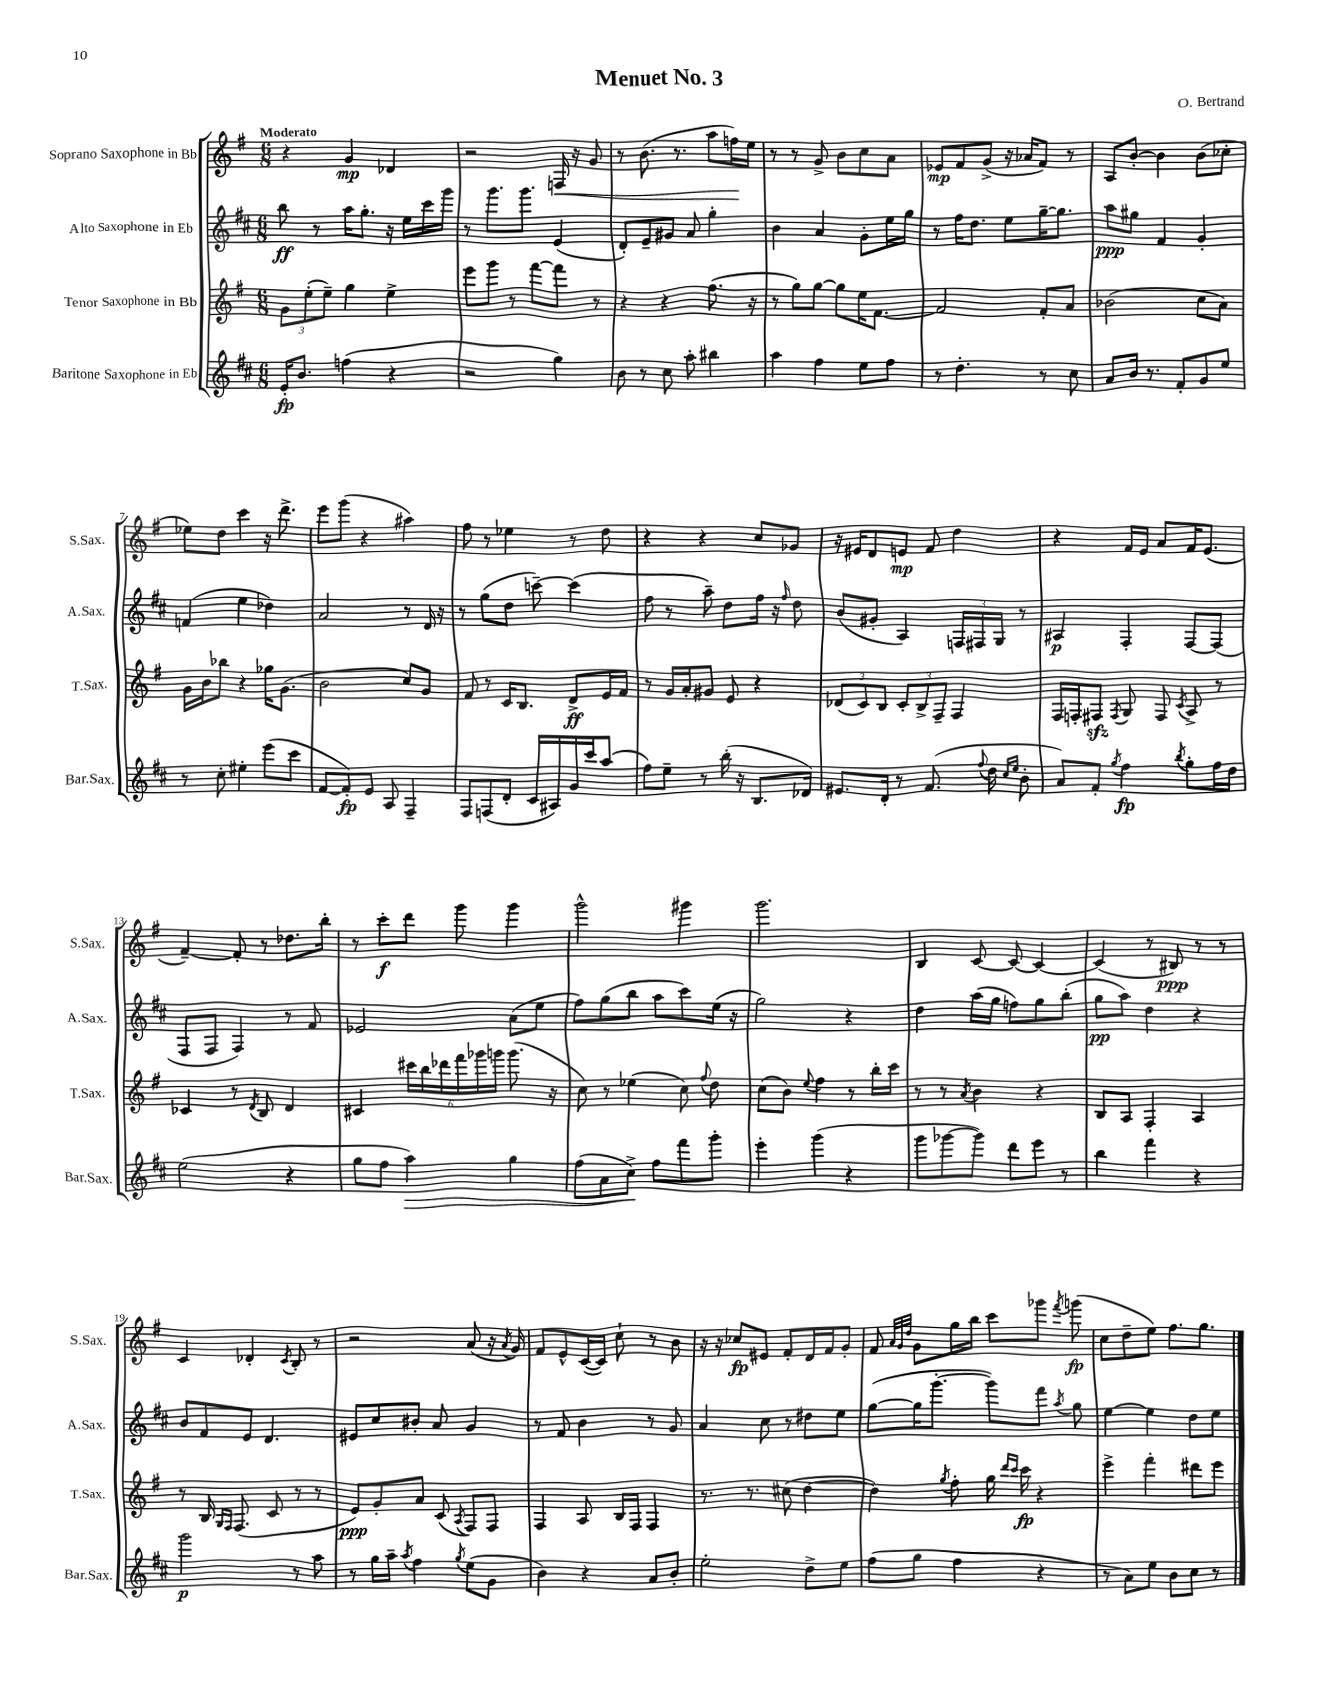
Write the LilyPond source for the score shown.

\header { title = "Menuet No. 3" composer = "O. Bertrand" }
<<
\new StaffGroup <<
\new Staff = "s0" \with { instrumentName = "Soprano Saxophone in Bb" shortInstrumentName = "S.Sax." } {
    \clef treble \key g \major \numericTimeSignature \time 6/8 \tempo "Moderato"
    \autoBeamOff r4 g'4\mp des'4 |
    r2 f16\< r16 g'8 |
    r8 b'8.( r8. a''8[ f''16\!) e''16] |
    r8 r8 g'8-> b'8[ c''8 a'8] |
    ees'8[\mp fis'8 g'8]->( r16 aes'16[ fis'8]) r8 |
    a8[ b'8]~-. b'4 b'8[( ces''8]-. |
    ees''8[) d''8] c'''4 r16 d'''8.-> |
    e'''8[ g'''8]( r4 ais''4) |
    fis''8 r8 ees''4 r8 d''8 |
    r4 r4 c''8[ ges'8] |
    r16 eis'16[ d'8 e'8]\mp fis'8 d''4 |
    r4 fis'16[ e'16] a'8[ fis'16 e'8.]( |
    fis'4~--) fis'8-. r8 des''8.[ b''16]-. |
    r8 c'''8[-.\f d'''8] g'''8 g'''4 |
    g'''2-^ gis'''4 |
    g'''2. |
    b4 c'8~ c'8~ c'4~ |
    c'4( r8 bis8\ppp) r8 r8 |
    c'4 des'4-. \acciaccatura { c'8 } b8-. r8 |
    r2 a'8( r16 \acciaccatura { a'8 } g'16) |
    fis'8[ e'8-^ c'16~( c'16]) c''8-! r8 b'8 |
    r16 r16 ces''8[\fp eis'8] fis'8[-. d'16 fis'16 g'8]-. |
    fis'8 \grace { a'32[ g'32 d''32] } g'8[ g''16 b''16] c'''8[ ges'''8] \acciaccatura { fis'''8 } g'''8\fp( |
    c''8[ d''8-- e''8]) fis''8.[ g''8.] \bar "|." |
}
\new Staff = "s1" \with { instrumentName = "Alto Saxophone in Eb" shortInstrumentName = "A.Sax." } {
    \clef treble \key d \major \numericTimeSignature \time 6/8
    \autoBeamOff b''8\ff r8 a''16[ g''8.]-. r16 e''16[ cis'''16 g'''16] |
    r8 g'''8.[ g'''8.] e'4( |
    d'8[-.) e'8-- gis'8] a'8 g''4-. |
    b'4 a'4 g'8[-. e''16 g''16] |
    r8 fis''16[ d''8.] e''8[ g''16~-- g''8.] |
    a''8[\ppp gis''8] fis'4 g'4-. |
    f'4( e''4 des''4) |
    a'2 r8 d'16 r16 |
    r8 g''8[( d''8] c'''8~--) c'''4( |
    fis''8 r8 a''8--) d''8[ fis''16] r16 \grace { fis''16 } d''8 |
    b'8[( gis'8]-. a4) \tuplet 3/2 { f16[ fis16 g16] } r8 |
    ais4\p fis4-. fis8[~ fis8]( |
    fis8[ fis8] fis4) r8 fis'8 |
    ees'2 a'8[( e''8] |
    fis''8[) g''8( b''8] a''8[ cis'''8) e''16]( r16 |
    g''2) r4 |
    d''4 a''16[( g''16] f''8[) g''8 b''8]-.( |
    g''8[\pp a''8]) d''4 r4 |
    b'8[ fis'8 e'8] d'4. |
    eis'8[ cis''8 bis'8]-. a'8 g'4 |
    r8 fis'8 b'4 r8 g'8 |
    a'4 cis''8 r8 dis''8[ e''8] |
    g''8[~( g''16 g'''8.]~-. g'''8[) fis'''8] \acciaccatura { a''8 } g''8 |
    e''4~ e''4 d''8[ e''8] \bar "|." |
}
\new Staff = "s2" \with { instrumentName = "Tenor Saxophone in Bb" shortInstrumentName = "T.Sax." } {
    \clef treble \key g \major \numericTimeSignature \time 6/8
    \autoBeamOff \tuplet 3/2 { g'8[ e''8-.( e''8]--) } g''4 e''4-> |
    e'''8[ g'''8] r8 fis'''8[~ fis'''8] r8 |
    r4 r4 fis''8.( r16 |
    r8 g''8[) g''8]~ g''8[ e''16 fis'8.]~ |
    fis'2 fis'8[-. a'8] |
    bes'2( c''8[ a'8]) |
    g'16[ b'16 bes''8] r4 ges''16[ g'8.]( |
    b'2 c''8[) g'8] |
    fis'8 r8 c'16[ b8.] d'8[->\ff e'16 fis'16] |
    r8 g'16[ a'16-. gis'8] e'8 r4 |
    \tuplet 3/2 { des'8[( c'8) b8] } \tuplet 3/2 { c'8[-. b8-> fis8]-- } fis4 |
    fis16[ f16-. fis8]\sfz \acciaccatura { fis8 } g8 fis8 \acciaccatura { c'8 } a8-> r8 |
    ces'4 r8 \acciaccatura { d'8 } b8 d'4 |
    cis'4 \tuplet 6/4 { cis'''16[ b''16 des'''16 fis'''16 ges'''16 g'''16] } g'''8.( r16 |
    c''8) r8 ees''4( c''8) \appoggiatura { fis''8 } d''8 |
    c''8[( b'8]) \appoggiatura { e''8 } fis''4 r8 b''16[-. c'''16] |
    r8 r8 \acciaccatura { a'8 } b'4 r4 |
    b8[ a8] fis4-. a4 |
    r8 b16 \grace { g16[ fis16] } fis8.( c'8 r8 r8 |
    e'8[\ppp) g'8-. a'8] c'8( \acciaccatura { a8 } fis8[) fis8] |
    fis4 a8 b16[ fis16] fis4 |
    r8. r8. cis''8( d''4~ |
    d''4) \acciaccatura { g''8 } fis''8-. g''16 \grace { d'''16[ c'''16] } c'''16\fp r4 |
    e'''4-> fis'''4-. dis'''8[ e'''8] \bar "|." |
}
\new Staff = "s3" \with { instrumentName = "Baritone Saxophone in Eb" shortInstrumentName = "Bar.Sax." } {
    \clef treble \key d \major \numericTimeSignature \time 6/8
    \autoBeamOff e'16[-.\fp b'8.] f''4( r4 |
    r2 g''4) |
    b'8 r8 cis''8 a''8-. bis''4 |
    a''4 fis''4 e''8[ fis''8] |
    r8 d''4.-. r8 cis''8 |
    a'8[ b'16] r8. fis'8[-. g'8 e''8] |
    r8 cis''8-. eis''4-. e'''8[( cis'''8] |
    fis'8[~ fis'8-.\fp) e'8] a8 fis4-- |
    fis8[ f8( d'8]-. cis'16[ ais16) g'16 cis'''16 a''8]( |
    fis''8[) e''8]-- r8 b''16-.( r16 b8.[ des'16]) |
    eis'8.[ d'16]-. r8 fis'8.( \appoggiatura { fis''8 } d''16 \grace { cis''16[ e''16] } b'8-. |
    a'8[) fis'8]-. \acciaccatura { g''8 } fis''4\fp \acciaccatura { b''8 } g''8[-. fis''16 d''16] |
    e''2( r4 |
    g''8[ fis''8] a''4\>) g''4 |
    fis''8[( a'8 cis''8]->\!) fis''8[ fis'''8 g'''8]-. |
    e'''4-. g'''4( r4 |
    g'''8[ ges'''8~ ges'''8]) d'''8[ e'''8] r8 |
    b''4 fis'''4 r4 |
    g'''2\p r8 a''8 |
    r8 g''16[ a''16]-- \acciaccatura { a''8 } fis''4 \acciaccatura { g''8 } e''8[( g'8] |
    b'4) r4 a'8[ b'8]-. |
    e''2-. d''8[-> e''8] |
    fis''8[( g''8] fis''4 r4 |
    r8 a'8[) e''8] b'8[ cis''8] r8 \bar "|." |
}
>>
>>
